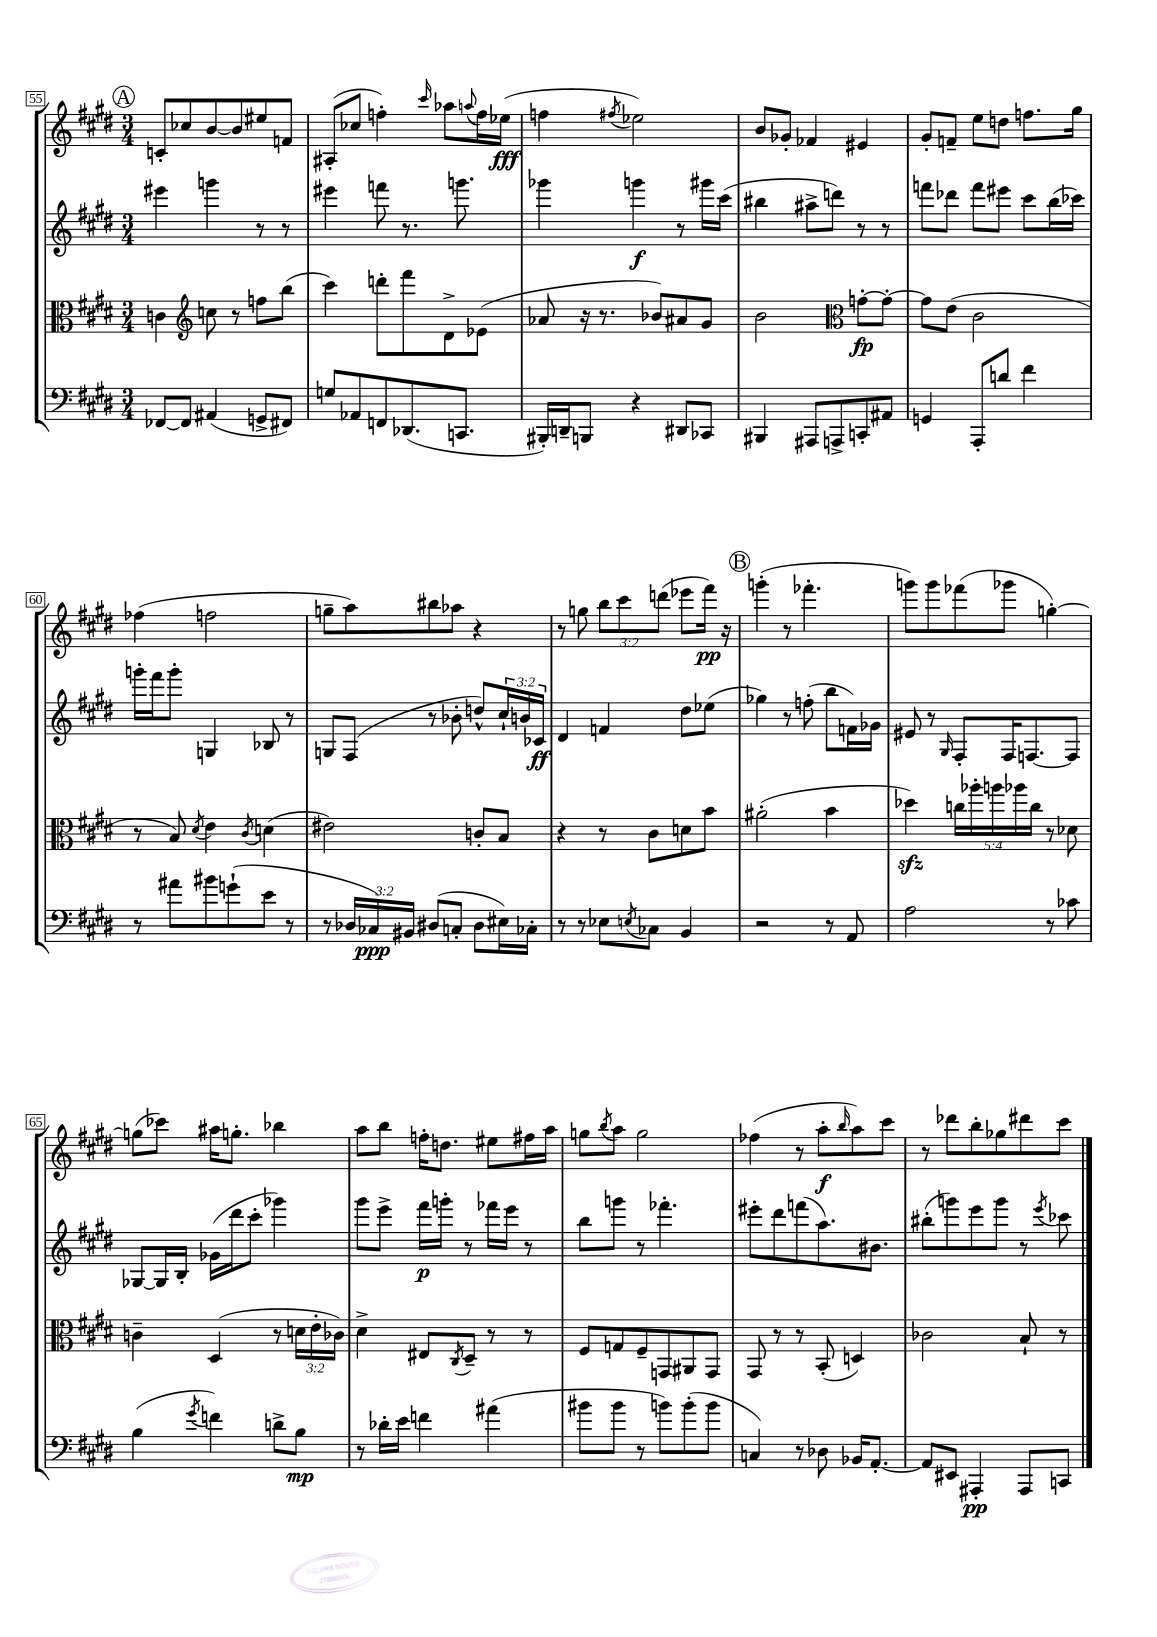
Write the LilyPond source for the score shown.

<<
\new StaffGroup <<
\new Staff = "s0" {
    \clef treble \key e \major \numericTimeSignature \time 3/4 \override Staff.TupletNumber.text = #tuplet-number::calc-fraction-text
    \mark \markup { \circle "A" } c'8-. ces''8 b'8~ b'8 eis''8 f'8 |
    ais8-.( ces''8 f''4-.) \grace { cis'''16 } aes''8 \appoggiatura { a''8 } f''16 ees''16\fff( |
    f''4 \acciaccatura { fis''8 } ees''2) |
    b'8 ges'8-. fes'4 eis'4 |
    gis'8-. f'8-- e''8 d''8 f''8. gis''16 |
    fes''4( f''2 |
    g''8-- a''8) bis''8 aes''8 r4 |
    r8 g''8 \tuplet 3/2 { b''8 cis'''8 d'''8( } ees'''8 fis'''16\pp) r16 |
    \mark \markup { \circle "B" } g'''4-.( r8 fes'''4.-. |
    g'''8) g'''8 fes'''8( ges'''8 g''4~-.) |
    g''8( ces'''8) ais''16 g''8.-. bes''4 |
    a''8 b''8 f''16-. d''8. eis''8 fis''16 a''16 |
    g''8 \acciaccatura { b''8 } a''8 g''2 |
    fes''4( r8 a''8-.\f \grace { b''16 } a''8) cis'''8 |
    r8 des'''8 b''8-. ges''8 dis'''8 cis'''8 \bar "|." |
}
\new Staff = "s1" {
    \clef treble \key e \major \numericTimeSignature \time 3/4 \override Staff.TupletNumber.text = #tuplet-number::calc-fraction-text
    \mark \markup { \circle "A" } eis'''4 g'''4 r8 r8 |
    eis'''4 f'''8 r8. g'''8. |
    ges'''4 g'''4\f r8 gis'''16 cis'''16( |
    bis''4 ais''8-> d'''8) r8 r8 |
    f'''8 des'''8 f'''8 eis'''8 cis'''8 b''16( ces'''16) |
    g'''16-. fis'''16 g'''8-. g4 bes8 r8 |
    g8 fis8( r8 bes'8-. d''8-^) \tuplet 3/2 { cis''16-! b'16 ces'16\ff } |
    dis'4 f'4 dis''8 ees''8( |
    \mark \markup { \circle "B" } ges''4) r8 f''8-.( b''8 f'16) ges'16 |
    eis'8 r8 \grace { gis16 } fis8-. fis16 f8.~ f8 |
    ges8~ ges16 b16-. ges'16( dis'''16 cis'''8-. ges'''4) |
    gis'''8 e'''8-> fis'''16\p g'''16-. r8 fes'''16 e'''16 r8 |
    b''8 g'''8 r8 fes'''4.-. |
    eis'''8-. dis'''8 f'''8( a''8.) bis'8. |
    bis''8-.( g'''8) e'''8 g'''8 r8 \acciaccatura { e'''8 } ces'''8 \bar "|." |
}
\new Staff = "s2" {
    \clef alto \key e \major \numericTimeSignature \time 3/4 \override Staff.TupletNumber.text = #tuplet-number::calc-fraction-text
    \mark \markup { \circle "A" } c'4 \clef treble c''8 r8 f''8 b''8( |
    cis'''4) d'''8-. fis'''8 dis'8-> ees'8( |
    aes'8 r16 r8. bes'8) ais'8 gis'8 |
    b'2 \clef alto g'8~-.\fp g'8~-. |
    g'8 e'8( cis'2 |
    r8 b8) \acciaccatura { dis'8 } e'4 \acciaccatura { cis'8 } d'4( |
    eis'2) c'8-. b8 |
    r4 r8 cis'8 d'8 b'8 |
    \mark \markup { \circle "B" } ais'2-.( b'4 |
    des''4\sfz) \tuplet 5/4 { c''16 aes''16-. a''16 aes''16 c''16 } r8 des'8 |
    c'4-- dis4( r8 \tuplet 3/2 { d'16 e'16-. ces'16) } |
    dis'4-> eis8 \acciaccatura { cis8 } dis8-- r8 r8 |
    fis8 g8 fis8-- g,8 ais,8 g,8 |
    gis,8 r8 r8 b,8-.( d4) |
    ces'2 b8-! r8 \bar "|." |
}
\new Staff = "s3" {
    \clef bass \key e \major \numericTimeSignature \time 3/4 \override Staff.TupletNumber.text = #tuplet-number::calc-fraction-text
    \mark \markup { \circle "A" } fes,8~ fes,8 ais,4( g,8-> fis,8) |
    g8 aes,8 f,8 des,8.( c,8. |
    bis,,16-.) d,16-- b,,8 r4 dis,8 ces,8 |
    bis,,4 ais,,8 a,,8-> c,8-. ais,8 |
    g,4 a,,8-. d'8 fis'4 |
    r8 ais'8 bis'8 g'8-!( e'8 r8 |
    r8 \tuplet 3/2 { des16 ces16\ppp) bis,16 } dis8( c8-. dis8 eis16) ces16-. |
    r8 r8 ees8 \acciaccatura { e8 } ces8 b,4 |
    \mark \markup { \circle "B" } r2 r8 a,8 |
    a2 r8 ces'8 |
    b4( \acciaccatura { gis'8 } f'4) d'8-> b8\mp |
    r8 des'16-. e'16 f'4 ais'4( |
    bis'8 bis'8 r8 b'8) b'8-.( b'8 |
    c4) r8 des8 bes,16 a,8.~-. |
    a,8 eis,8 ais,,4-.\pp ais,,8 c,8 \bar "|." |
}
>>
>>
\layout { \context { \Score currentBarNumber = #55 \override BarNumber.stencil = #(make-stencil-boxer 0.1 0.3 ly:text-interface::print) } }
